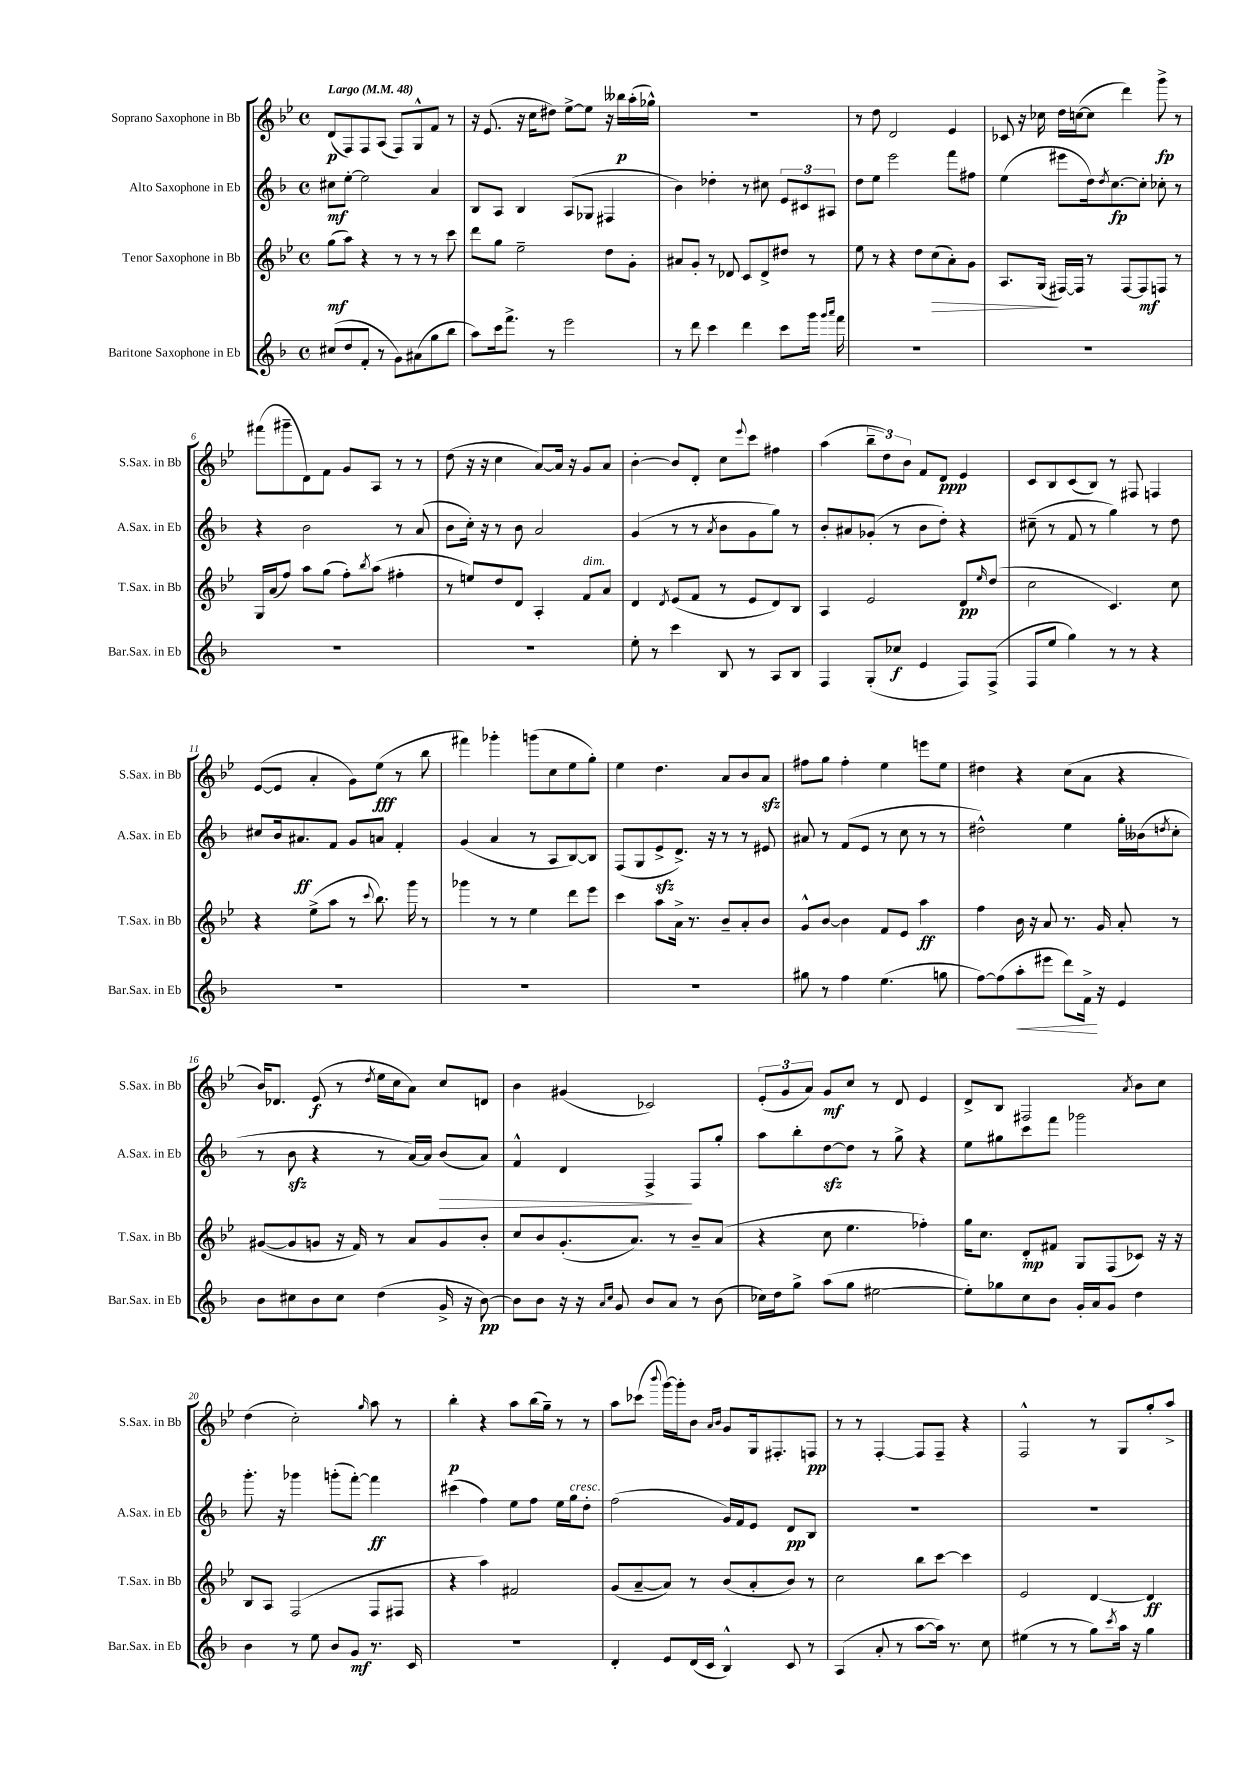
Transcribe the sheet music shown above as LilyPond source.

<<
\new StaffGroup <<
\new Staff = "s0" \with { instrumentName = "Soprano Saxophone in Bb" shortInstrumentName = "S.Sax. in Bb" } {
    \clef treble \key bes \major \defaultTimeSignature \time 4/4 \tempo "Largo" 4 = 48
    d'8\p( f8) f8 a8( f8) g8-^ f'8 r8 |
    r16 ees'8.( r16 c''16 dis''8) ees''8~-> ees''8 r16 beses''16\p a''16-.( ges''16-^) |
    R1 |
    r8 d''8 d'2 ees'4 |
    ces'8 r16 ces''16 d''16 c''16~( c''8 d'''4) g'''8->\fp r8 |
    fis'''8( gis'''8-- d'8) f'8 g'8 a8 r8 r8 |
    d''8( r16 r16 c''4 a'8~) a'16 r16 g'8 a'8 |
    bes'4~-. bes'8 d'8-. c''8 \appoggiatura { ees'''8 } c'''8 fis''4 |
    a''4( \tuplet 3/2 { bes''8-- d''8) bes'8 } f'8 d'8\ppp ees'4 |
    c'8 bes8 c'8( bes8) r8 fis8 f4 |
    ees'8~( ees'8 a'4-. g'8) ees''8\fff( r8 bes''8 |
    fis'''4) ges'''4-. g'''8( c''8 ees''8 g''8-.) |
    ees''4 d''4. a'8 bes'8 a'8\sfz |
    fis''8 g''8 fis''4-. ees''4 e'''8 ees''8 |
    dis''4 r4 c''8( a'8 r4 |
    bes'16) des'8. ees'8\f( r8 \acciaccatura { d''8 } ees''16 c''16 a'8) c''8 d'8 |
    bes'4 gis'4( ces'2) |
    \tuplet 3/2 { ees'8-.( g'8 a'8) } g'8\mf c''8 r8 d'8 ees'4 |
    d'8-> bes8 fis2 \acciaccatura { a'8 } bes'8 c''8 |
    d''4( c''2-.) \grace { g''16 } a''8 r8 |
    bes''4-.\p r4 a''8 bes''16( g''16--) r8 r8 |
    a''8 ces'''8( \appoggiatura { bes'''8 } g'''16~) g'''16-. bes'8 \grace { a'16 bes'16 } g'8 g16 fis8.-. f8\pp |
    r8 r8 f4~-. f8 f8-- r4 |
    f2-^ r8 g8 g''8-. a''8-> \bar "|." |
}
\new Staff = "s1" \with { instrumentName = "Alto Saxophone in Eb" shortInstrumentName = "A.Sax. in Eb" } {
    \clef treble \key f \major \defaultTimeSignature \time 4/4
    cis''8\mf e''8~-. e''2 a'4 |
    bes8 a8 bes4 a8( ges8 fis4 |
    bes'4) des''4-. r8 cis''8 \tuplet 3/2 { e'8 cis'8 ais8 } |
    d''8 e''8 e'''2 f'''8 fis''8 |
    e''4( eis'''8 d''16) \acciaccatura { d''8 } c''8.~\fp c''8-. ces''8-. r8 |
    r4 bes'2 r8 a'8( |
    bes'8 c''16-.) r16 r8 bes'8 a'2 |
    g'4( r8 r8 \acciaccatura { a'8 } bes'8 g'8 g''8) r8 |
    bes'8-. ais'8 ges'8-.( r8 bes'8 d''8-.) r4 |
    cis''8--( r8 f'8 r8 g''4) r8 d''8 |
    cis''8 bes'16 ais'8.\ff f'8 g'8 a'8 f'4-. |
    g'4( a'4 r8 a8 bes8~) bes8 |
    f8( g8 e'8->\sfz d'8.->) r16 r8 r8 eis'8 |
    ais'8 r8 f'8( e'8 r8 c''8 r8 r8 |
    dis''2-^) e''4 g''16-. beses'16( \acciaccatura { d''8 } c''8-. |
    r8 bes'8\sfz r4 r8 a'16~) a'16 bes'8\>( a'8) |
    f'4-^ d'4 f4->\! f8 g''8-. |
    a''8 bes''8-. d''8~\sfz d''8 r8 g''8-> r4 |
    e''8 gis''8 c'''8 f'''8 ges'''2 |
    g'''8.-. r16 ges'''4 g'''8-.( f'''8~-.) f'''4\ff |
    cis'''4( f''4) e''8 f''8 e''16 g''16^\markup { \italic "cresc." } d''8-. |
    f''2( g'16) f'16 e'8 d'8\pp bes8 |
    R1 |
    R1 \bar "|." |
}
\new Staff = "s2" \with { instrumentName = "Tenor Saxophone in Bb" shortInstrumentName = "T.Sax. in Bb" } {
    \clef treble \key bes \major \defaultTimeSignature \time 4/4
    g''8\mf( a''8) r4 r8 r8 r8 c'''8 |
    d'''8 g''8 ees''2-- d''8 g'8-. |
    ais'8 g'8-. r8 des'8 c'8 des'8-> dis''8 r8 |
    ees''8 r8 r4 d''8 c''8\>( a'8-.) g'8 |
    a8. g16\!( fis16~) fis16 r8 fis8~ fis8\mf f8 r8 |
    g16 a'16( f''8) a''8 g''8( f''8-.) \acciaccatura { bes''8 } a''8( fis''4-. |
    r8 e''8) d''8 d'8 a4-. f'8^\markup { \italic "dim." } a'8 |
    d'4 \acciaccatura { d'8 } ees'8( f'8 r8 ees'8 d'8) bes8 |
    a4 ees'2 d'8\pp \grace { ees''16 } d''8( |
    c''2 c'4.) c''8 |
    r4 ees''8->( a''8 r8 \appoggiatura { c'''8 } bes''8.) g'''16 r8 |
    ges'''4 r8 r8 ees''4 d'''8 ees'''8 |
    c'''4 a''8 a'16-> r8. bes'8-- a'8-. bes'8 |
    g'8-^ bes'8~ bes'4 f'8 ees'8 a''4\ff |
    f''4 bes'16 r16 a'8 r8. g'16 a'8-. r8 |
    gis'8~( gis'8 g'8 r16 f'16) r8 a'8 g'8 bes'8-. |
    c''8 bes'8 g'8.-.( a'8.) r8 bes'8-- a'8( |
    r4 c''8 ees''4. fes''4-.) |
    g''16 c''8. d'8-.\mp fis'8 g8 f8( ces'8) r16 r16 |
    bes8 a8 f2( f8 fis8 |
    r4 a''4) fis'2 |
    g'8( a'8~-- a'8) r8 bes'8( a'8-. bes'8) r8 |
    c''2 bes''8 c'''8~ c'''4 |
    ees'2 d'4~ d'4\ff \bar "|." |
}
\new Staff = "s3" \with { instrumentName = "Baritone Saxophone in Eb" shortInstrumentName = "Bar.Sax. in Eb" } {
    \clef treble \key f \major \defaultTimeSignature \time 4/4
    cis''8( d''8 f'8-. r8 g'8) ais'8( g''8 bes''8 |
    a''8) c'''16 f'''8.-> r8 e'''2 |
    r8 d'''8 c'''4 d'''4 c'''8 g'''16 \grace { g'''16 a'''16 } f'''16 |
    R1 |
    R1 |
    R1 |
    R1 |
    e''8-. r8 c'''4 bes8 r8 a8 bes8 |
    f4 g8-.( ces''8\f e'4 f8) f8->( |
    f8 e''8 g''4) r8 r8 r4 |
    R1 |
    R1 |
    R1 |
    gis''8 r8 f''4 e''4.( g''8 |
    f''8~) f''8( a''8-.\< eis'''8 d'''8) f'16->\! r16 e'4 |
    bes'8 cis''8 bes'8 cis''8 d''4( g'16-> r16 bes'8~\pp) |
    bes'8 bes'8 r16 r16 \grace { a'16 c''16 } g'8 bes'8 a'8 r8 bes'8( |
    ces''16) d''16 g''8-> a''8( g''8 eis''2~ |
    eis''8-.) ges''8 c''8 bes'8 g'16-. a'16 g'8 d''4 |
    bes'4 r8 e''8 bes'8 g'8\mf r8. c'16 |
    R1 |
    d'4-. e'8 d'16( c'16 bes4-^) c'8 r8 |
    a4( a'8-. r8 a''8~ a''16) r8. c''8 |
    eis''4( r8 r8 g''8) \acciaccatura { c'''8 } a''16 r16 g''4 \bar "|." |
}
>>
>>
